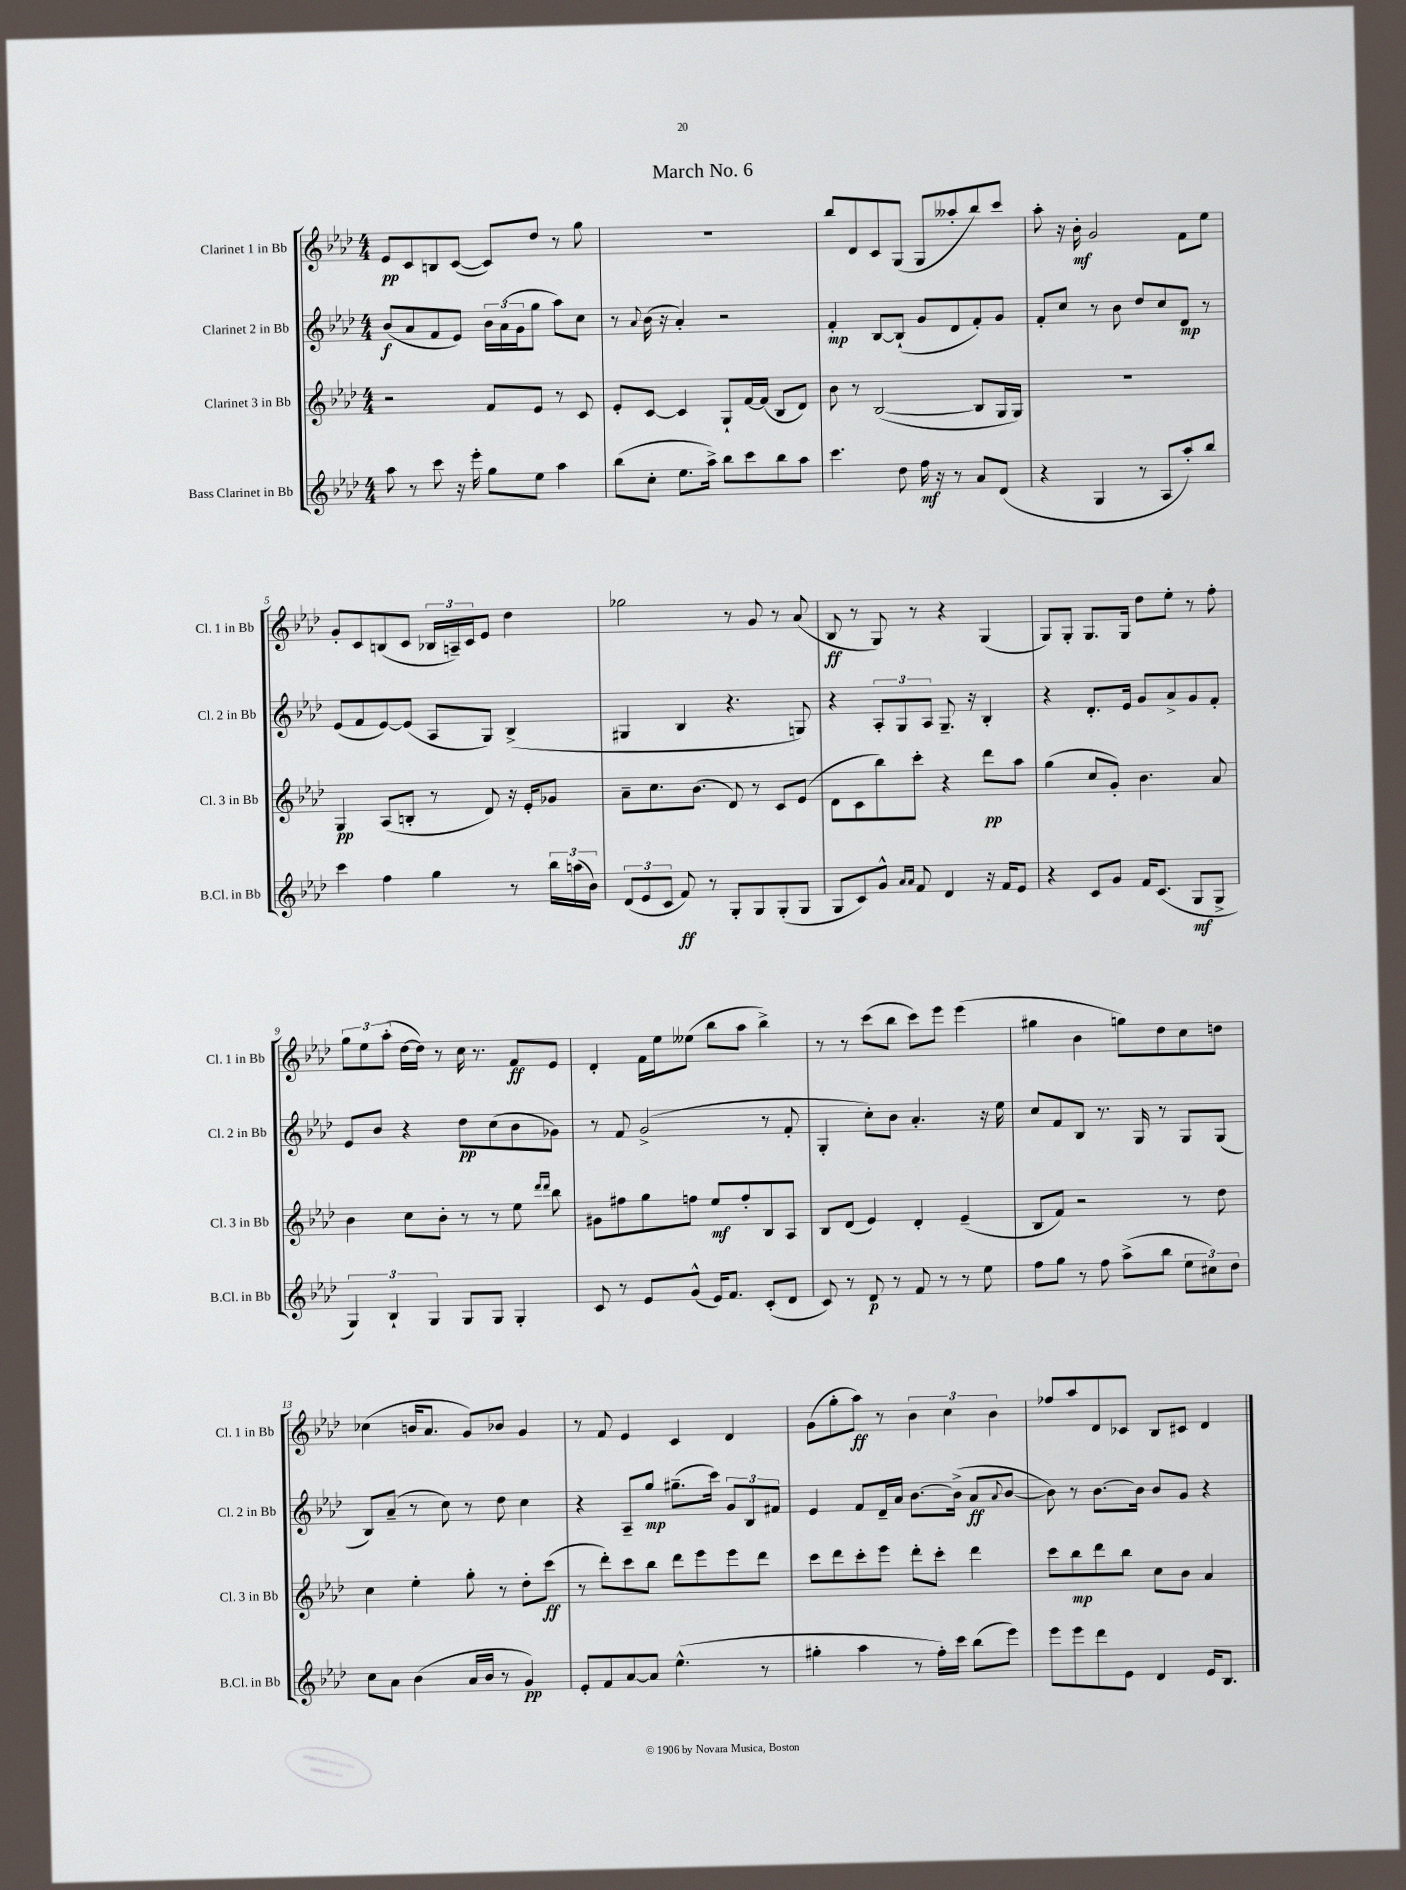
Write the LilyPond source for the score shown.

\header { title = "March No. 6" }
<<
\new StaffGroup <<
\new Staff = "s0" \with { instrumentName = "Clarinet 1 in Bb" shortInstrumentName = "Cl. 1 in Bb" } {
    \clef treble \key aes \major \numericTimeSignature \time 4/4
    ees'8\pp c'8 b8 c'8~( c'8) des''8 r8 g''8 |
    R1 |
    bes''8 des'8 c'8 g8( g8 aeses''8-. bes''8) c'''8 |
    aes''8-. r16 bes'16-.\mf g'2 f'8 ees''8 |
    g'8-. c'8 b8( c'8 \tuplet 3/2 { bes16 a16--) c'16 } ees'8 des''4 |
    ges''2 r8 g'8 r8 aes'8( |
    bes8\ff r8 g8) r8 r4 g4( |
    g8) g8-. g8. g16 des''8 ees''8-. r8 f''8-. |
    \tuplet 3/2 { g''8 ees''8 aes''8-.( } des''16~ des''16) r8 c''16 r8. f'8\ff ees'8 |
    des'4-. f'16 ees''16 eeses''8( bes''8 aes''8 bes''4->) |
    r8 r8 c'''8( bes''8 c'''8) ees'''8 ees'''4( |
    gis''4 bes'4 g''8) des''8 c''8 d''8 |
    ces''4( b'16 aes'8. g'8) bes'8 g'4 |
    r8 f'8 ees'4 c'4 des'4 |
    g'8( g''8-. aes''8\ff) r8 \tuplet 3/2 { bes'4 c''4 bes'4 } |
    fes''8 aes''8 des'8 ces'8 bes8 cis'8 des'4 \bar "|." |
}
\new Staff = "s1" \with { instrumentName = "Clarinet 2 in Bb" shortInstrumentName = "Cl. 2 in Bb" } {
    \clef treble \key aes \major \numericTimeSignature \time 4/4
    bes'8\f( aes'8 f'8 ees'8) \tuplet 3/2 { bes'16 aes'16( g'16 } g''8 aes''8) c''8 |
    r8 \appoggiatura { aes'8 } bes'16( r16 aes'4-.) r2 |
    f'4-.\mp bes8~ bes8-!( g'8 des'8 f'8-.) g'8 |
    f'8-. c''8 r8 bes'8 des''8 c''8 des'8\mp r8 |
    ees'8( f'8 ees'8~) ees'8( aes8 g8) bes4->( |
    gis4 bes4 r4. g8) |
    r4 \tuplet 3/2 { aes8-. g8 aes8 } g8.-- r16 bes4-. |
    r4 des'8.-. ees'16 g'8 aes'8-> g'8 f'8-. |
    ees'8 bes'8 r4 des''8\pp c''8( bes'8 ges'8) |
    r8 f'8 g'2->( r8 f'8-. |
    g4-. c''8-.) bes'8 aes'4.-. r16 ees''16 |
    c''8 f'8 bes8 r8. g16 r8 g8 g8( |
    bes8) aes'8--( r8 c''8) r8 des''8 c''4 |
    r4 aes8-- g''8\mp gis''8.--( c'''16) \tuplet 3/2 { g'8 bes8 fis'8 } |
    ees'4 f'8 des'16-- aes'16 bes'8.~ bes'16->( aes'8\ff \appoggiatura { aes'8 } bes'8~ |
    bes'8) r8 bes'8.~ bes'16 bes'8 g'8 r4 \bar "|." |
}
\new Staff = "s2" \with { instrumentName = "Clarinet 3 in Bb" shortInstrumentName = "Cl. 3 in Bb" } {
    \clef treble \key aes \major \numericTimeSignature \time 4/4
    r2 f'8 ees'8 r8 c'8 |
    ees'8-. c'8~ c'4 g8-! f'16~ f'16( bes8 des'8) |
    bes'8 r8 bes2~( bes8 g16 g16) |
    R1 |
    g4\pp aes8( b8-. r8 des'8) r16 ees'16-. ges'8 |
    aes'8-- c''8. bes'8.( des'8) r8 c'8 ees'8( |
    des'8 c'8 bes''8) c'''8-. r4 des'''8\pp aes''8 |
    g''4( c''8 g'8-.) bes'4. aes'8 |
    bes'4 c''8 bes'8-. r8 r8 ees''8 \grace { des'''16 des'''16 } bes''8 |
    gis'8 fis''8 g''8 f''8 ees''8\mf f''8-. bes8 aes8 |
    bes8 des'8( ees'4) des'4-. ees'4--( |
    bes8 f'8) r2 r8 des''8 |
    c''4 ees''4-. g''8-. r8 des''8-. c'''8\ff( |
    r8 des'''8-.) c'''8 bes''8 des'''8 ees'''8 ees'''8 des'''8 |
    c'''8 des'''8 c'''8-. ees'''8 des'''8-. c'''8-. des'''4 |
    c'''8 bes''8\mp des'''8 bes''8 c''8 bes'8 aes'4 \bar "|." |
}
\new Staff = "s3" \with { instrumentName = "Bass Clarinet in Bb" shortInstrumentName = "B.Cl. in Bb" } {
    \clef treble \key aes \major \numericTimeSignature \time 4/4
    aes''8 r8 c'''8 r16 ees'''16-. g''8 ees''8 aes''4 |
    bes''8( c''8-. ees''8. aes''16->) bes''8 c'''8 bes''8 aes''8 |
    c'''4. des''8 f''16\mf r16 r8 aes'8 des'8( |
    r4 g4 r8 aes8 aes''8-.) bes''8 |
    c'''4 f''4 g''4 r8 \tuplet 3/2 { bes''16 a''16( bes'16) } |
    \tuplet 3/2 { des'8( ees'8 c'8 } f'8\ff) r8 g8-. g8 g8-.( g8 |
    g8 c'8) g'8-^ \grace { aes'16 aes'16 } f'8 des'4 r16 f'16 ees'8 |
    r4 c'8 g'8 f'16 c'8.( g8\mf g8-> |
    \tuplet 3/2 { g4) bes4-! g4 } g8 g8 g4-. |
    c'8 r8 ees'8 g'8-^( ees'16) f'8. c'8-.( des'8 |
    c'8) r8 des'8\p r8 f'8 r8 r8 ees''8 |
    f''8 g''8 r8 f''8 aes''8->( bes''8 \tuplet 3/2 { ees''8 cis''8) des''8 } |
    c''8 aes'8 bes'4( aes'16 bes'16 r8 g'4\pp) |
    ees'8-. f'8 aes'8~ aes'8 ees''4.-^( r8 |
    gis''4-. aes''4 r8 f''16-.) c'''16 bes''8( ees'''8) |
    ees'''8 ees'''8 des'''8 ees'8 des'4 ees'16 bes8. \bar "|." |
}
>>
>>
